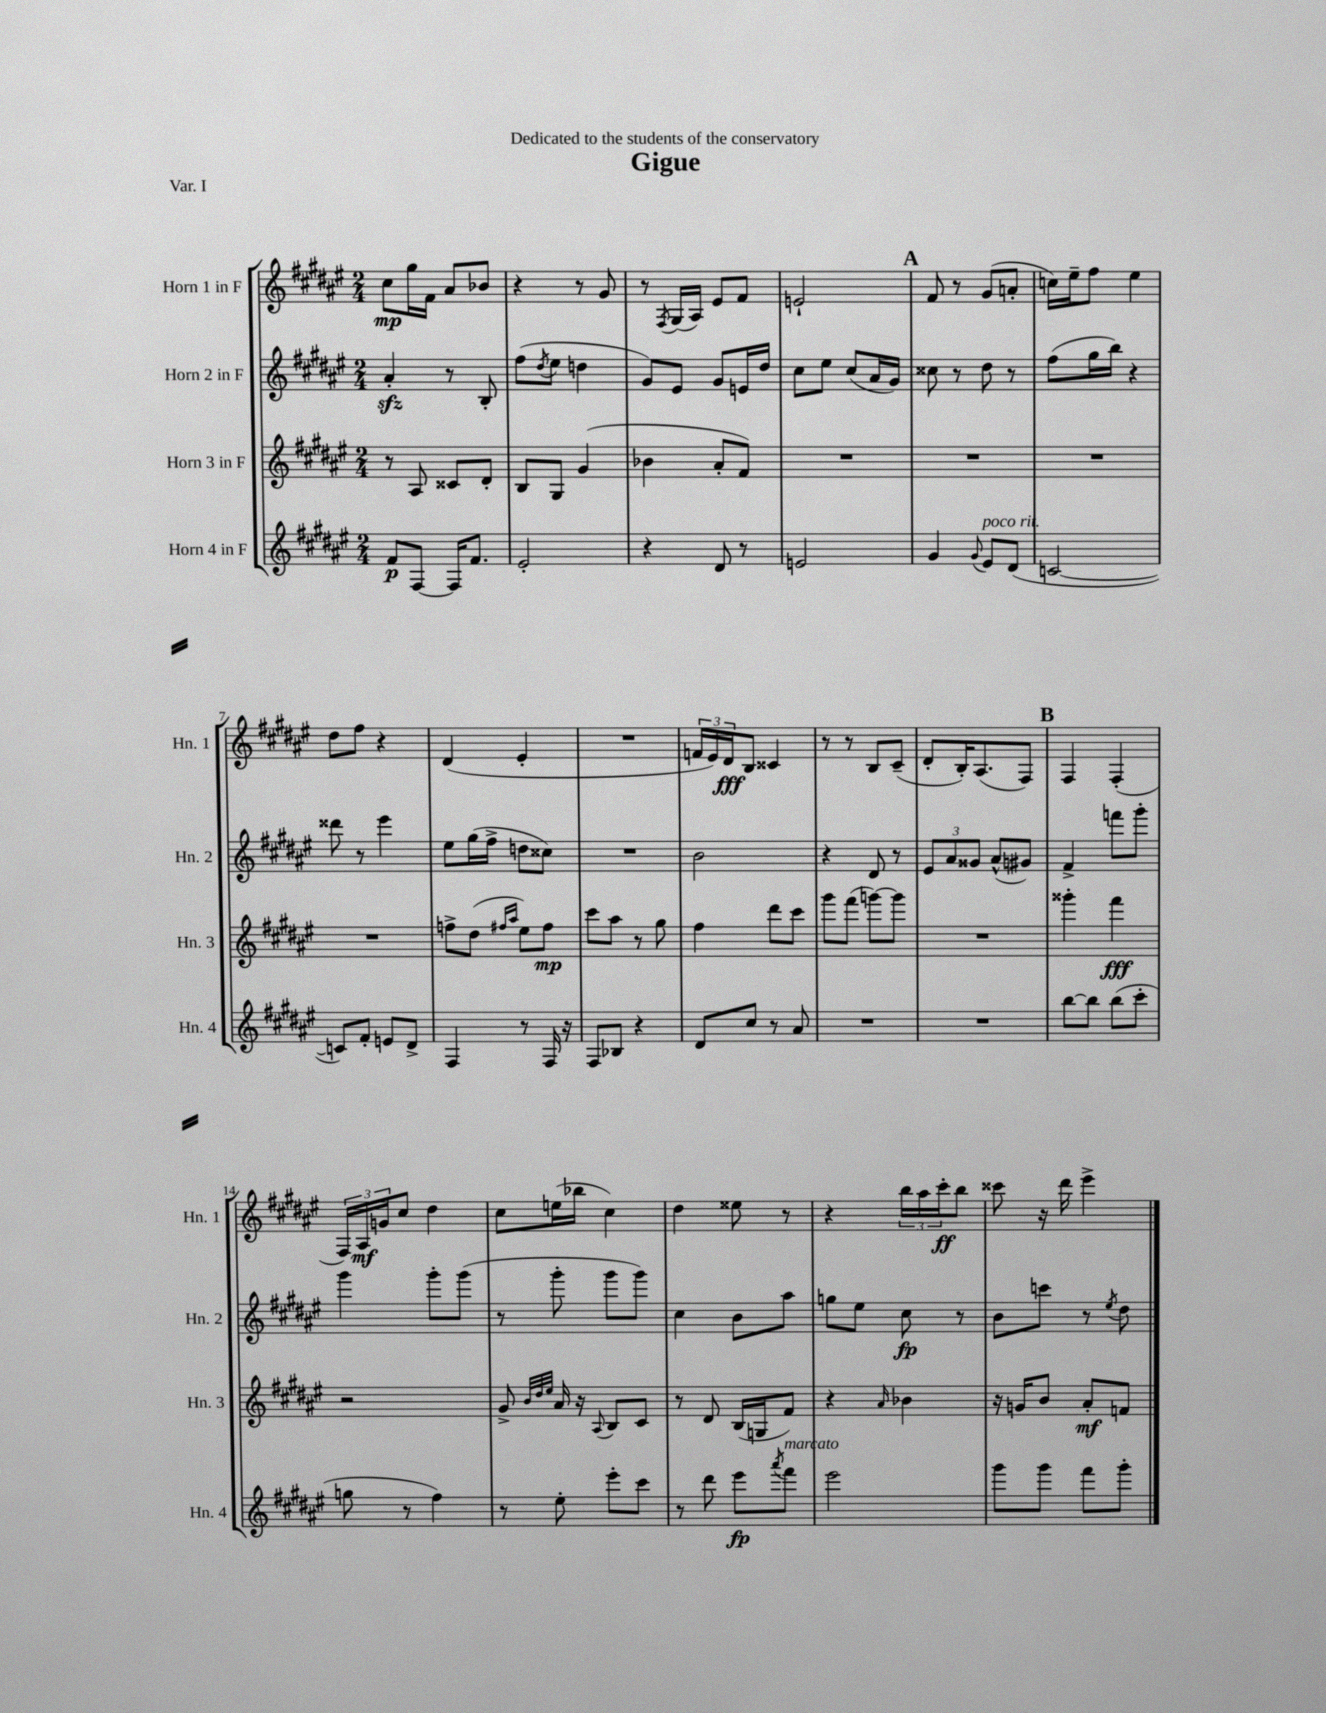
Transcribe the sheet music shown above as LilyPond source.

\header { title = "Gigue" dedication = "Dedicated to the students of the conservatory" piece = "Var. I" }
<<
\new StaffGroup <<
\new Staff = "s0" \with { instrumentName = "Horn 1 in F" shortInstrumentName = "Hn. 1" } {
    \clef treble \key fis \major \numericTimeSignature \time 2/4
    cis''8\mp gis''16 fis'16 ais'8 bes'8 |
    r4 r8 gis'8 |
    r8 \acciaccatura { fis8 } gis16( ais16) eis'8 fis'8 |
    e'2-! |
    \mark \markup { \bold "A" } fis'8 r8 gis'8( a'8-. |
    c''16) eis''16-- fis''8 eis''4 |
    dis''8 fis''8 r4 |
    dis'4( eis'4-. |
    R2 |
    \tuplet 3/2 { f'16 eis'16) dis'16\fff } b8 cisis'4 |
    r8 r8 b8 cis'8--( |
    dis'8-. b16-.) ais8.( fis8) |
    \mark \markup { \bold "B" } fis4 fis4-.( |
    \tuplet 3/2 { fis16) ais16\mf g'16 } cis''8 dis''4 |
    cis''8 e''16( bes''16 cis''4) |
    dis''4 eisis''8 r8 |
    r4 \tuplet 3/2 { b''16 ais''16 cis'''16-.\ff } b''8 |
    cisis'''8 r16 dis'''16 eis'''4-> \bar "|." |
}
\new Staff = "s1" \with { instrumentName = "Horn 2 in F" shortInstrumentName = "Hn. 2" } {
    \clef treble \key fis \major \numericTimeSignature \time 2/4
    ais'4-.\sfz r8 b8-. |
    fis''8( \acciaccatura { dis''8 } eis''8 d''4 |
    gis'8) eis'8 gis'8 e'16 dis''16 |
    cis''8 eis''8 cis''8( ais'16 gis'16) |
    \mark \markup { \bold "A" } cisis''8 r8 dis''8 r8 |
    fis''8( gis''16 b''16) r4 |
    disis'''8 r8 eis'''4 |
    eis''8 gis''16( fis''16-> d''8 cisis''8) |
    R2 |
    b'2 |
    r4 dis'8 r8 |
    \tuplet 3/2 { eis'8 ais'8 gisis'8 } ais'8-^( gis'8) |
    \mark \markup { \bold "B" } fis'4-> f'''8 gis'''8-. |
    gis'''4 gis'''8-. gis'''8( |
    r8 gis'''8-. gis'''8 gis'''8) |
    cis''4 b'8 ais''8 |
    g''8 eis''8 cis''8\fp r8 |
    b'8 c'''8 r8 \acciaccatura { eis''8 } dis''8 \bar "|." |
}
\new Staff = "s2" \with { instrumentName = "Horn 3 in F" shortInstrumentName = "Hn. 3" } {
    \clef treble \key fis \major \numericTimeSignature \time 2/4
    r8 ais8 cisis'8 dis'8-. |
    b8 gis8 gis'4( |
    bes'4 ais'8-. fis'8) |
    R2 |
    \mark \markup { \bold "A" } R2 |
    R2 |
    R2 |
    f''8-> dis''8( \grace { fis''16 ais''16 } eis''8) fis''8\mp |
    cis'''8 ais''8 r8 gis''8 |
    fis''4 dis'''8 cis'''8 |
    gis'''8 fis'''8( g'''8~) g'''8 |
    R2 |
    \mark \markup { \bold "B" } gisis'''4-. fis'''4\fff |
    r2 |
    gis'8-> \grace { b'32 dis''32 eis''32 } ais'16 r16 \appoggiatura { ais8 } b8 cis'8 |
    r8 dis'8 b16( g16 fis'8) |
    r4 \grace { ais'16 } bes'4 |
    r16 g'16 b'8 ais'8-.\mf f'8 \bar "|." |
}
\new Staff = "s3" \with { instrumentName = "Horn 4 in F" shortInstrumentName = "Hn. 4" } {
    \clef treble \key fis \major \numericTimeSignature \time 2/4
    fis'8\p fis8~ fis16 fis'8. |
    eis'2-. |
    r4 dis'8 r8 |
    e'2 |
    \mark \markup { \bold "A" } gis'4 \appoggiatura { gis'8 } eis'8^\markup { \italic "poco rit." } dis'8( |
    c'2~ |
    c'8) fis'8-. e'8 dis'8-> |
    fis4 r8 fis16 r16 |
    fis8 bes8 r4 |
    dis'8 cis''8 r8 ais'8 |
    R2 |
    R2 |
    \mark \markup { \bold "B" } b''8~ b''8 b''8( cis'''8-. |
    g''8 r8 fis''4) |
    r8 eis''8-. eis'''8-. cis'''8 |
    r8 dis'''8 eis'''8\fp \acciaccatura { ais'''8 } fis'''8^\markup { \italic "marcato" } |
    eis'''2 |
    gis'''8 gis'''8 fis'''8 gis'''8-. \bar "|." |
}
>>
>>
